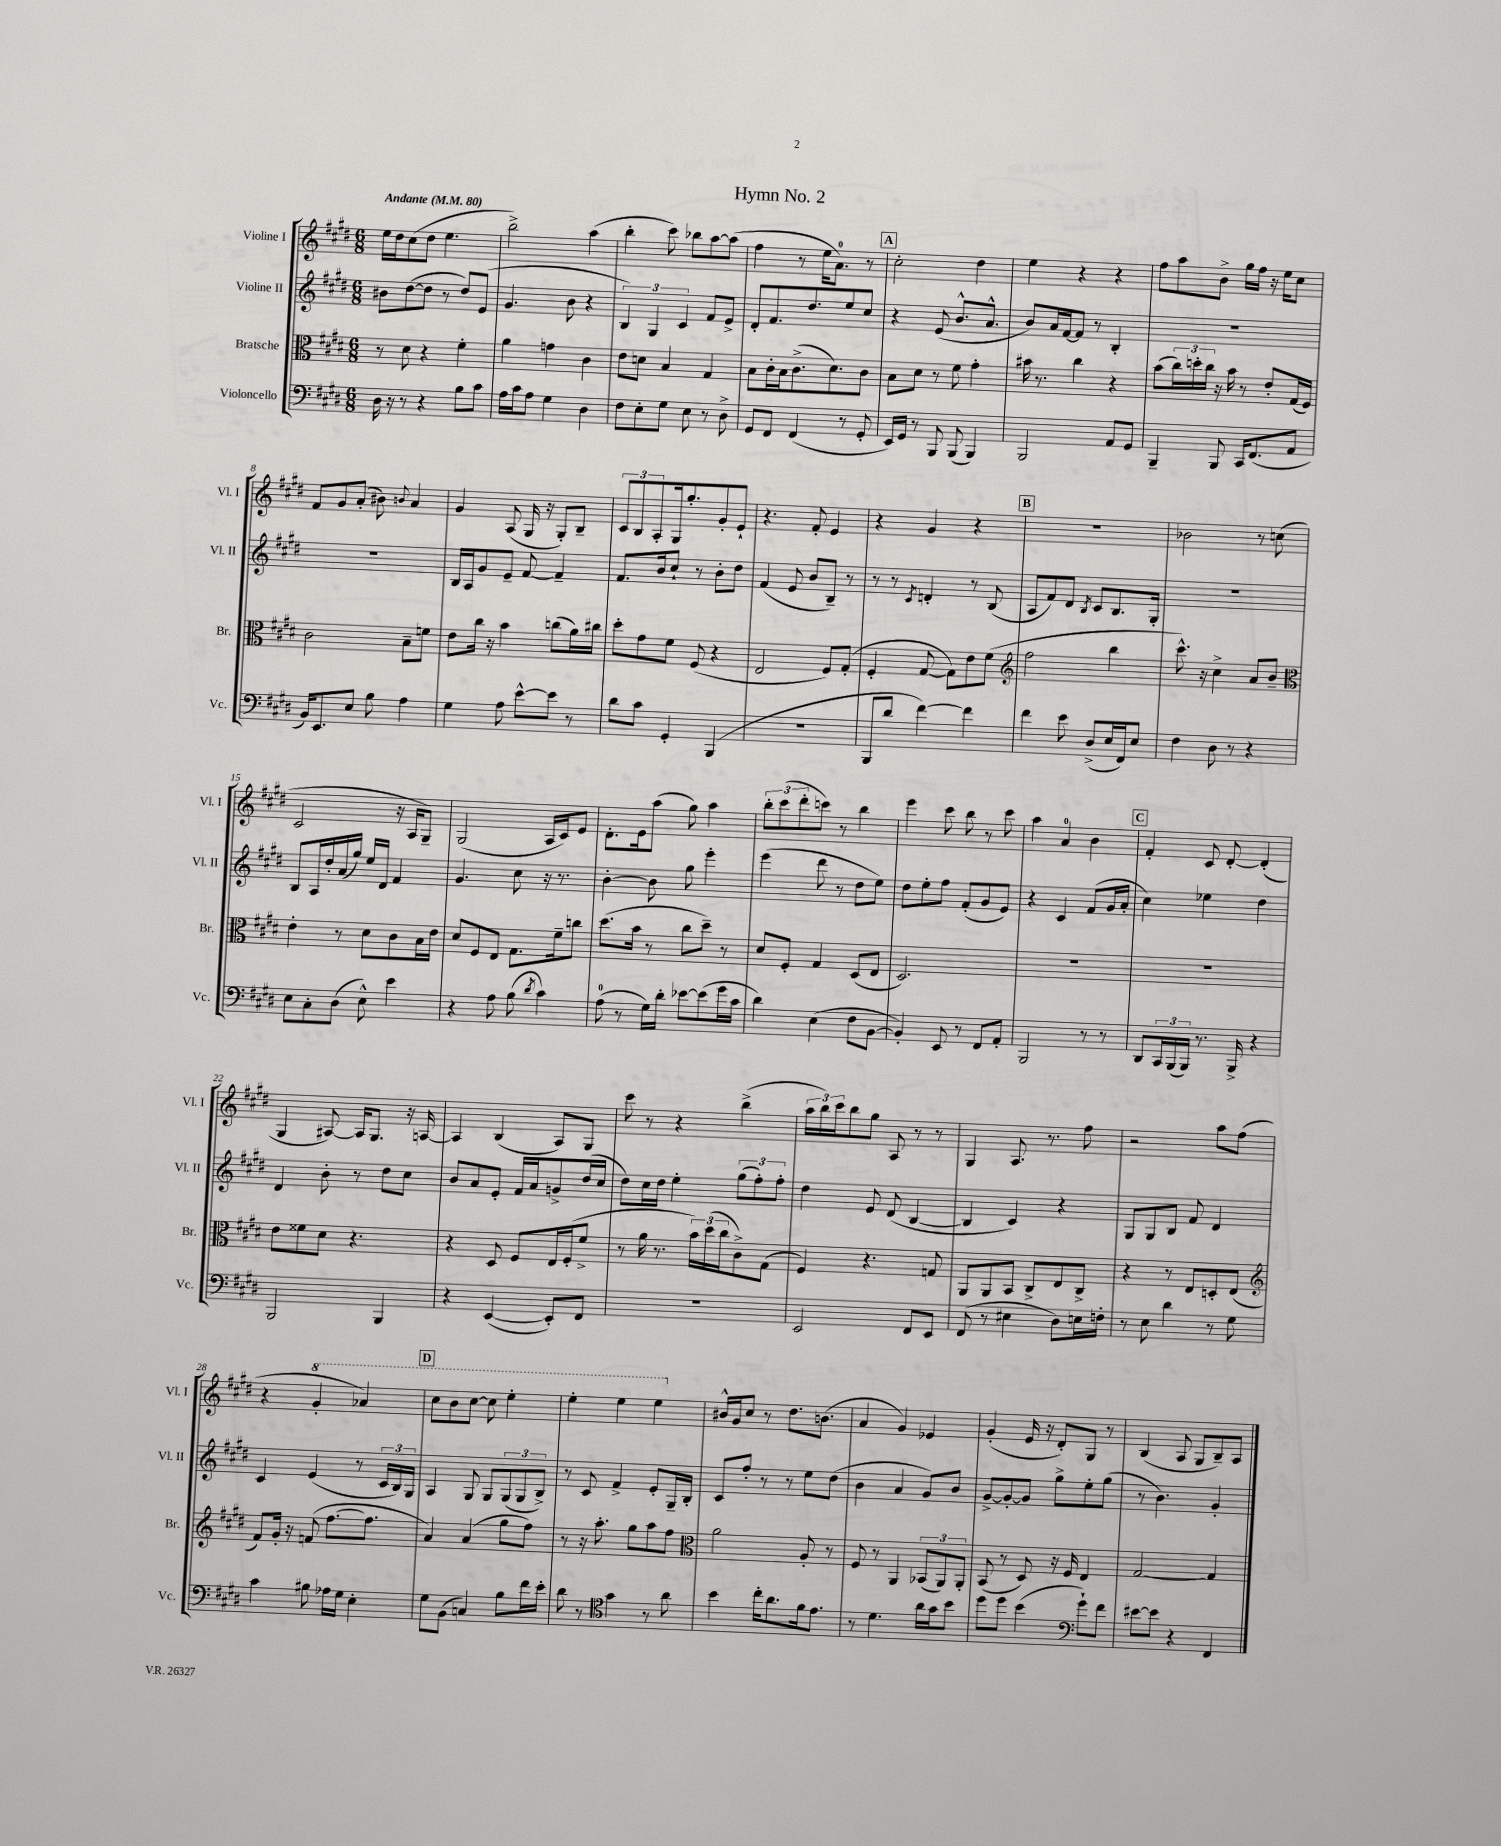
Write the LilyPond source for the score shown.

\header { title = "Hymn No. 2" }
<<
\new StaffGroup <<
\new Staff = "s0" \with { instrumentName = "Violine I" shortInstrumentName = "Vl. I" } {
    \clef treble \key e \major \numericTimeSignature \time 6/8 \tempo "Andante" 4 = 80
    e''16 dis''16 cis''8( dis''8 e''4. |
    b''2->) a''4( |
    b''4-. cis'''8) bes''8 a''8~ a''8( |
    fis''4 r8 e''16 a'8.-0) r8 |
    \mark \markup { \box "A" } cis''2-. dis''4 |
    e''4 r4 r4 |
    fis''8 a''8 b'8-> gis''16 fis''16 r16 e''16 cis''8 |
    fis'8 gis'8 a'8-.( bis'8) \appoggiatura { b'8 } a'4 |
    gis'4 a8( gis16 r16 gis8-.) b8-- |
    \tuplet 3/2 { cis'8 b8 a8-. } gis16 gis''8.-. gis'8-. e'8-! |
    r4. fis'8-. e'4 |
    r4 gis'4 r4 |
    \mark \markup { \box "B" } R2. |
    bes'2 r8 c''8( |
    cis'2 r16 a16 gis8--) |
    gis2( a16 cis'16) e'8 |
    dis'8.-. e'16 a''8( gis''8) a''4 |
    \tuplet 3/2 { b''8-. cis'''8( dis'''8-. } c'''8) r8 b''4 |
    e'''4 cis'''8 b''8 r8 cis'''8 |
    a''4 a'4-0 b'4 |
    \mark \markup { \box "C" } fis'4-. cis'8 dis'8~-. dis'4-.( |
    gis4 ais8~) ais16 gis8. r16 a16~ |
    a4 b4( a8) gis8 |
    cis'''8 r8 r4 b''4->( |
    \tuplet 3/2 { a''16 b''16) cis'''16 } b''8 gis''8 a8 r8 r8 |
    gis4 a8. r8. fis''8 |
    r2 a''8 fis''8( |
    r4 \ottava #1 gis''4-. aes''4) |
    \mark \markup { \box "D" } cis'''8 b''8 cis'''8~ cis'''8 e'''4-. |
    e'''4-. e'''4 e'''4 \ottava #0 |
    bis'16-^ gis'16 cis''8 r8 dis''8. b'8.( |
    a'4 gis'4) ees'4 |
    gis'4-.( e'16 r16 dis'8-.) gis8 r8 |
    b4( a8 gis8 b8--) a8 \bar "|." |
}
\new Staff = "s1" \with { instrumentName = "Violine II" shortInstrumentName = "Vl. II" } {
    \clef treble \key e \major \numericTimeSignature \time 6/8
    bis'8 dis''8~( dis''8 r8 dis''8) e'8( |
    gis'4. b'8 r4 |
    \tuplet 3/2 { b4) gis4 cis'4 } fis'8 e'8-> |
    dis'8-. fis'8. dis''8. e''8 cis''8 |
    \mark \markup { \box "A" } r4 e'8( b'8.-^ a'8.-^ |
    b'8) a'16 fis'16~ fis'8 r8 b4-. |
    R2. |
    R2. |
    b16 a16 gis'8 e'8-- fis'8~ fis'4-- |
    fis'8. b'16 cis''8-! r8 b'8-. dis''8 |
    fis'4( e'8 b'8 b8--) r8 |
    r8 r8 \acciaccatura { cis'8 } d'4-. r8 b8( |
    \mark \markup { \box "B" } a8 fis'8) dis'8 \acciaccatura { b8 } cis'8 b8. gis16-. |
    R2. |
    b8 a16 dis''16-. a'16( gis''16) e''16 dis'16 fis'4 |
    gis'4. cis''8 r16 r8. |
    b'4~-. b'8 gis''8 e'''4-. |
    e'''4( dis'''8 r8 dis''8 e''8) |
    dis''8 e''8-. fis''8 fis'8-.( gis'8 e'8) |
    r4 cis'4 fis'8( gis'16 a'16-. |
    \mark \markup { \box "C" } cis''4) ees''4 dis''4 |
    dis'4 b'8-. r8 dis''8 cis''8 |
    b'8 a'8 e'8-. fis'16 a'16 g'8-> dis''16( cis''16 |
    dis''8) cis''16 dis''16 e''4-. \tuplet 3/2 { gis''8( fis''8-.) fis''8-. } |
    dis''4 e'8 dis'8( b4~ |
    b4 cis'4) r4 |
    gis8 gis8 b8 fis'8 dis'4 |
    cis'4 e'4( r8 \tuplet 3/2 { cis'16 b16) gis16 } |
    \mark \markup { \box "D" } a4 gis8 gis8 \tuplet 3/2 { gis8( gis8 b8->) } |
    r8 cis'8 fis'4-> e'8-. gis16-- b16-. |
    cis'8 fis''8-. r8 r8 e''8 dis''8( |
    b'4 a'4 gis'8) b'8 |
    gis'8~-> gis'8~-. gis'8 gis''8-> e''8-. gis''8( |
    r8 b'4.) gis'4-. \bar "|." |
}
\new Staff = "s2" \with { instrumentName = "Bratsche" shortInstrumentName = "Br." } {
    \clef alto \key e \major \numericTimeSignature \time 6/8
    r8 dis'8 r4 fis'4-. |
    a'4 g'4 cis'4 |
    e'8 d'8 b4 gis4 |
    b8 cis'16-. b16 cis'8.->( dis'8.) cis'8 |
    \mark \markup { \box "A" } b8 dis'8 r8 fis'8 gis'4-. |
    bis'16 r8. cis''4 r4 |
    b'8( \tuplet 3/2 { cis''16) d''16-. cis''16 } r16 b'16 r8 e'8-. gis16( fis16) |
    cis'2 b8-- f'8 |
    e'8 cis''16 r16 b'4 c''8( a'16) cis''16 |
    dis''8-. gis'8 fis'8 fis8( r4 |
    e2 fis8) gis8-.( |
    fis4-. gis8~ gis8) e'8 fis'8( |
    \mark \markup { \box "B" } \clef treble fis''2 b''4 |
    cis'''8.-^) r16 cis''4-> a'8 b'8-- |
    \clef alto e'4-. r8 dis'8 cis'8 b16 e'16 |
    dis'8 fis8 e8 gis8. fis'16-- c''8 |
    dis''8.( b'16 r8 cis''8 dis''8--) r8 |
    dis'8 fis8-. gis4 dis8( e8 |
    dis2.) |
    R2. |
    \mark \markup { \box "C" } R2. |
    e'8 fisis'8 dis'8 r4. |
    r4 dis8 fis8 e16 fis16-.( fis'8-> |
    r8 a'16 r8. \tuplet 3/2 { b'16) dis''16( cis''16 } cis'8->) gis8( |
    fis4) r4. g8 |
    a,8 a,8 b,8 cis8-> e8 cis8-> |
    r4 r8 e8 d8-. e8( |
    \clef treble fis'8) gis'16-. r16 f'8( fis''8.~ fis''8. |
    \mark \markup { \box "D" } a'4) a'4( gis''8 fis''8) |
    r8 r16 a''8.-. gis''8 a''8 fis''8 |
    \clef alto a'2 a8-. r8 |
    fis8 r8 a,4 \tuplet 3/2 { bes,8( a,8) a,8-. } |
    b,8( r8 dis8) r16 fis16 e4 |
    gis2~ gis4 \bar "|." |
}
\new Staff = "s3" \with { instrumentName = "Violoncello" shortInstrumentName = "Vc." } {
    \clef bass \key e \major \numericTimeSignature \time 6/8
    dis16 r16 r8 r4 b8 cis'8 |
    a16 cis'16 a8 gis4 dis4 |
    fis8 e8-. gis8 e8 r8 dis8-> |
    gis,8 fis,8 fis,4( r8 gis,8-. |
    \mark \markup { \box "A" } e,16) gis,16 r8 b,,8 b,,8( b,,4) |
    b,,2 a,8 gis,8 |
    b,,4-- b,,8 cis,16 fis,8.( a,8 |
    b,16) e,8. e8 b8 a4 |
    gis4 a8 e'8~-^ e'8 r8 |
    dis'8 cis'8 gis,4-. b,,4( |
    R2. |
    b,,8 dis'8 fis'4~) fis'4 |
    \mark \markup { \box "B" } fis'4 e'8 dis8->( e16 fis,16) e8 |
    fis4 dis8 r8 r4 |
    e8 cis8-. dis8( e8-^) e'4 |
    r4 a8 b8( \acciaccatura { dis'8 } cis'4) |
    a8-0( r8 gis16) dis'16-. ees'8~ ees'8( gis'16 cis'16 |
    dis'4) e4( fis8 b,8~ |
    b,4-.) e,8 r8 fis,8 a,8-. |
    b,,2 r8 r8 |
    \mark \markup { \box "C" } dis,8 \tuplet 3/2 { cis,16 b,,16( b,,16) } r8. b,,16-> r4 |
    b,,2 b,,4 |
    r4 e,4~( e,8-.) fis,8 |
    R2. |
    e,2 fis,8 e,8 |
    fis,8( r8 eis4 dis8) e16 f16-. |
    r8 e8 dis'4 r8 gis8 |
    cis'4 bis8 aes16 gis16 e4-. |
    \mark \markup { \box "D" } gis8 b,8( c4) b8 fis'16 e'16-. |
    dis'8 r8 \clef tenor gis'4 r8 a'8 |
    b'4 cis''16-. a'8. fis'16 e'8. |
    r8 dis'4. a'16 gis'16 b'8 |
    dis''8 dis''8 b'4( \clef bass gis'8-!) fis'8 |
    eis'8~ eis'8 r4 fis,4 \bar "|." |
}
>>
>>
